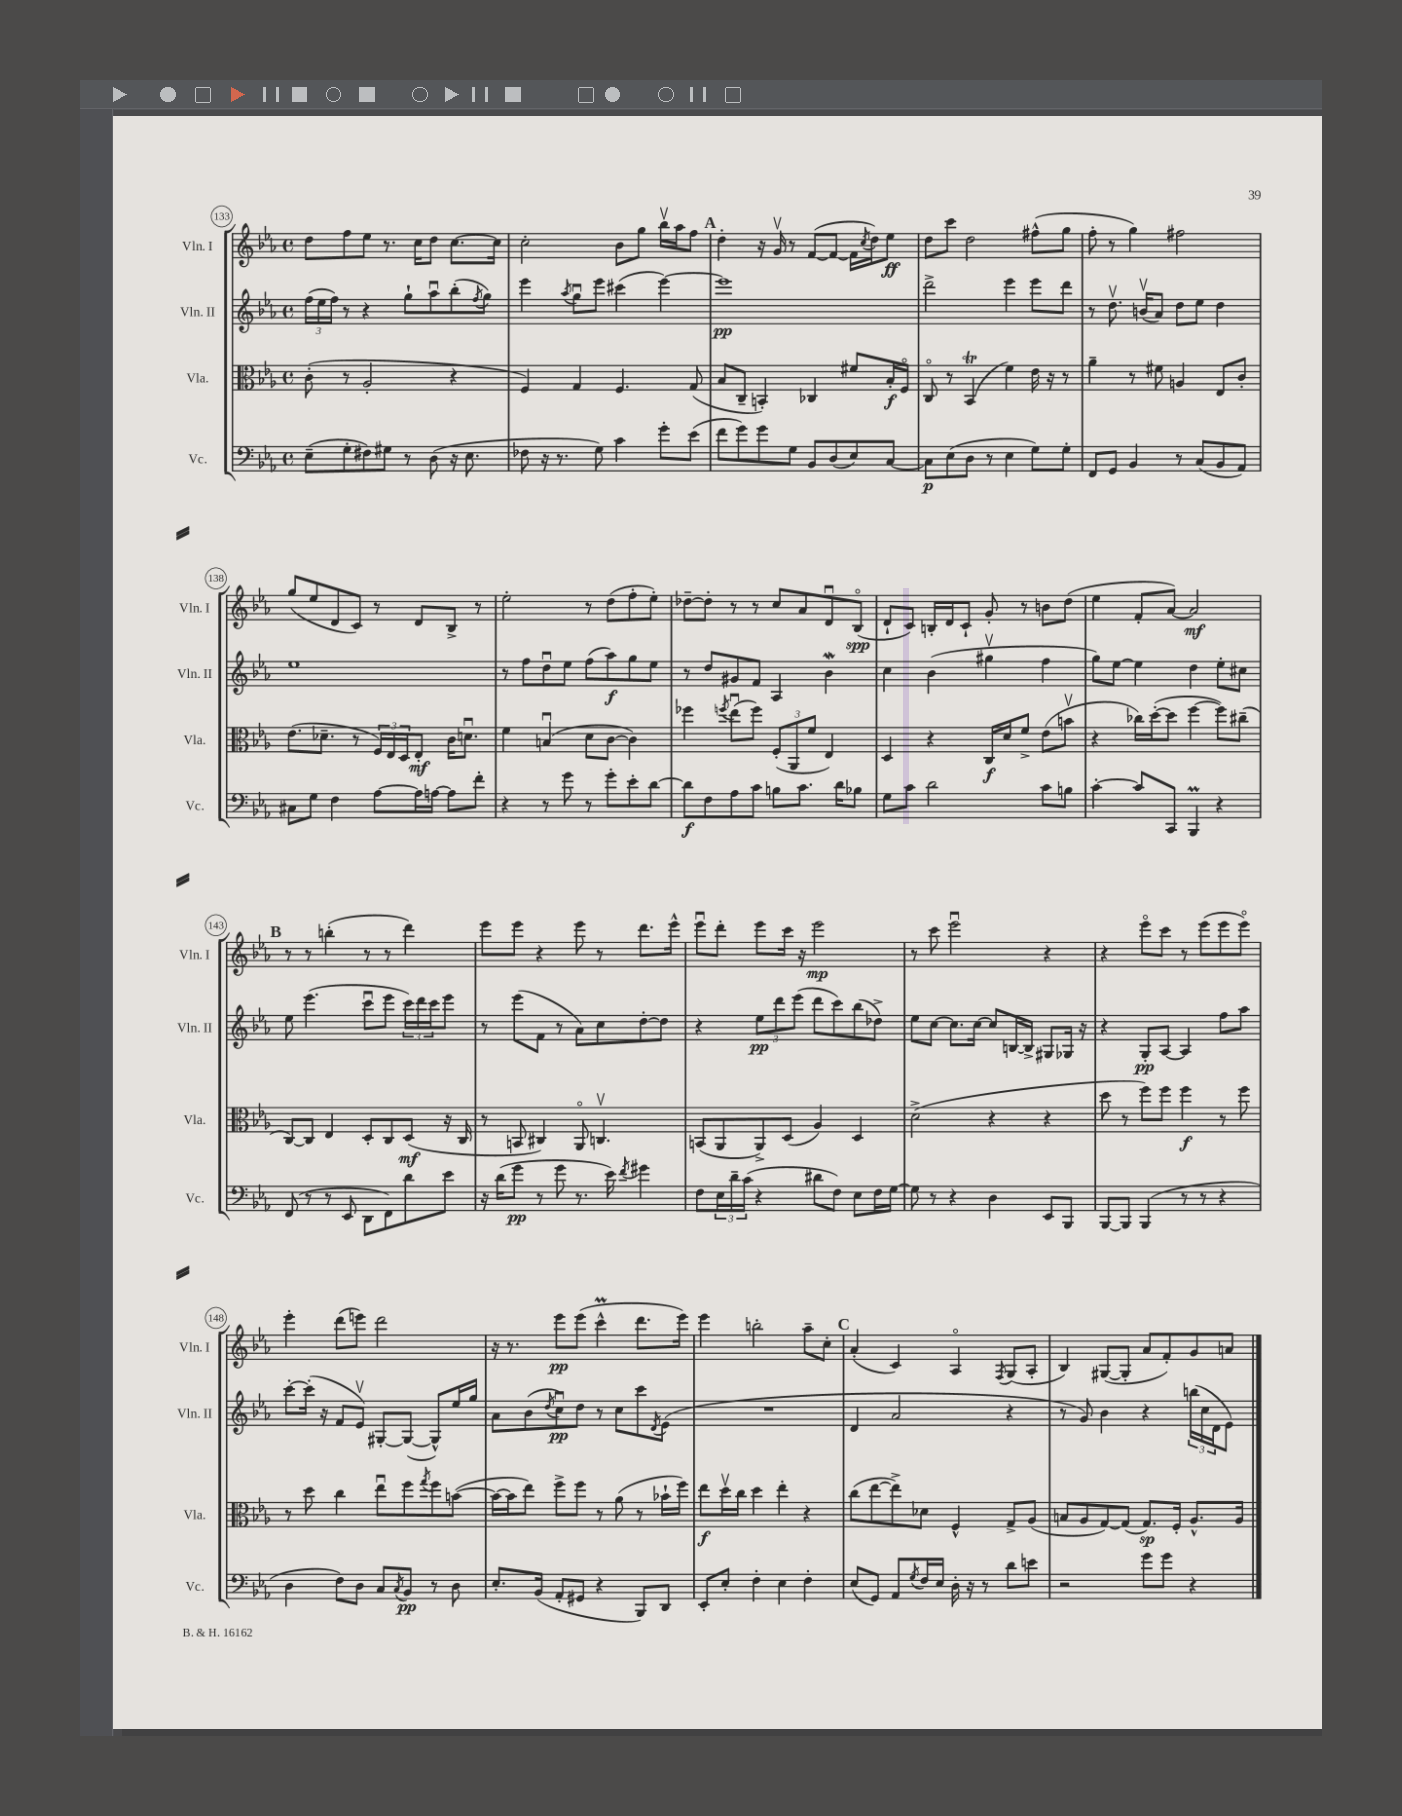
<<
\new StaffGroup <<
\new Staff = "s0" \with { instrumentName = "Vln. I" shortInstrumentName = "Vln. I" } {
    \clef treble \key ees \major \defaultTimeSignature \time 4/4
    d''8 f''8 ees''8 r8. c''16 d''8 c''8.~ c''16 |
    c''2-. bes'8 g''8 bes''16\upbow aes''16 f''8 |
    \mark \markup { \bold "A" } d''4-. r16 g'16\upbow r8 f'8~( f'8~ f'16 \acciaccatura { c''8 } d''16) ees''8\ff |
    d''8 c'''8 d''2 fis''8-^( g''8 |
    f''8-. r8 g''4) fis''2 |
    g''8( ees''8 d'8 c'8) r8 d'8 bes8-> r8 |
    ees''2-. r8 d''8( f''8-. ees''8-.) |
    des''8~-- des''8-. r8 r8 c''8 aes'8 d'8\downbow bes8\flageolet\spp( |
    d'8-! c'8) b16-. d'16 c'8-! g'8-. r8 b'8 d''8( |
    ees''4 f'8-. aes'8~) aes'2\mf |
    \mark \markup { \bold "B" } r8 r8 b''4-.( r8 r8 d'''4) |
    ees'''8 ees'''8 r4 ees'''8 r8 d'''8. ees'''16-^ |
    ees'''8\downbow d'''8-. ees'''8 c'''16 r16 ees'''2\mp |
    r8 c'''8 ees'''2\downbow r4 |
    r4 ees'''8\flageolet c'''8 r8 ees'''8( ees'''8 ees'''8\flageolet) |
    ees'''4-. d'''8( e'''8) d'''2 |
    r16 r8. ees'''8\pp ees'''8( c'''4-^\prall d'''8. ees'''16) |
    ees'''4 b''2-. aes''8-- c''8-. |
    \mark \markup { \bold "C" } aes'4-.( c'4) aes4\flageolet \acciaccatura { f8 } g8( aes8-. |
    bes4) gis8~( gis8-. aes'8 f'8-.) g'8 a'8 \bar "|." |
}
\new Staff = "s1" \with { instrumentName = "Vln. II" shortInstrumentName = "Vln. II" } {
    \clef treble \key ees \major \defaultTimeSignature \time 4/4
    \tuplet 3/2 { f''16( ees''16 f''16) } r8 r4 g''8-! aes''8\downbow bes''8-.( \acciaccatura { f''8 } g''8) |
    ees'''4 \acciaccatura { aes''8 } g''8\downbow ees'''8 cis'''4( ees'''4~) |
    \mark \markup { \bold "A" } ees'''1\pp |
    d'''2-> ees'''4 ees'''8 d'''8 |
    r8 d''8.\upbow b'16\upbow( aes'8) d''8 ees''8 d''4 |
    ees''1 |
    r8 f''8 d''8\downbow ees''8 f''8( aes''8\f) g''8 ees''8 |
    r8 d''8 gis'8 f'8 aes4 bes'4\mordent |
    c''4 bes'4( gis''4\upbow f''4 |
    g''8) ees''8~ ees''4 d''4 ees''8-. cis''8 |
    \mark \markup { \bold "B" } ees''8 ees'''4.( c'''8\downbow ees'''8 \tuplet 3/2 { c'''16) d'''16 c'''16 } ees'''8 |
    r8 ees'''8( f'8 r8 aes'8) c''8 d''8~-. d''8 |
    r4 \tuplet 3/2 { ees''8\pp d'''8 ees'''8( } d'''8 c'''8) bes''8( des''8->) |
    ees''8 c''8~ c''8. c''16~ c''8 b16~ b16-> gis8 ges16 r16 |
    r4 g8-.\pp aes8~ aes4 f''8 aes''8 |
    c'''8~-. c'''16-.( r16 f'8 ees'8\upbow) gis8~-. gis8~( gis8-^) ees''16 g''16 |
    aes'8 bes'8( \acciaccatura { d''8 } c''8\downbow\pp) d''8 r8 c''8 c'''8 \acciaccatura { d'8 } ees'8( |
    R1 |
    \mark \markup { \bold "C" } d'4 aes'2 r4 |
    r8 g'8) bes'4 r4 \tuplet 3/2 { b''16( c''16 d'16 } ees'8) \bar "|." |
}
\new Staff = "s2" \with { instrumentName = "Vla." shortInstrumentName = "Vla." } {
    \clef alto \key ees \major \defaultTimeSignature \time 4/4
    c'8-.( r8 aes2-. r4 |
    f4) g4 f4. g8( |
    \mark \markup { \bold "A" } bes8 c8-- b,4-.) ces4 fis'8 bes16-.\f f16\flageolet |
    c8\flageolet r8 bes,4\trill( f'4) ees'16 r16 r8 |
    aes'4-- r8 fis'8 a4 ees8 c'8-. |
    ees'8.( des'8.-- r8 \tuplet 3/2 { f16) ees16 d16 } ees8-.\mf c'16 d'8.\downbow |
    f'4 b4\downbow( d'8 c'8~ c'4) |
    fes''4 \acciaccatura { f''8 } ees''8\downbow( f''8) \tuplet 3/2 { f8-.( aes,8 f'8 } ees4) |
    d4 r4 c16\f d'16 f'8-> ees'8( b'8\upbow |
    r4 ces''16) d''16~-.( d''8 f''4~ f''8) cis''8--( |
    \mark \markup { \bold "B" } c8~) c8 ees4 d8-. c8 d8\mf( r16 c16 |
    r8 b,8 cis4) aes,8\flageolet c4.\upbow |
    b,8( aes,8 aes,8->) d8( aes4) d4 |
    d'2->( r4 r4 |
    d''8 r8 f''8) f''8 f''4\f r8 f''8 |
    r8 d''8 c''4 ees''8\downbow f''8 \acciaccatura { g''8 } f''8 b'8~( |
    b'16~ b'16 ees''8) f''8-> f''8 r8 aes'8( r8 bes'16-! f''16) |
    ees''8\f d''16\upbow c''16 d''4 ees''4-. r4 |
    \mark \markup { \bold "C" } c''8( ees''8~ ees''8->) des'8 f4-^ g8-> aes8( |
    b8 aes8 g8~) g8( g8.\sp) f16-. aes8.-^ aes16 \bar "|." |
}
\new Staff = "s3" \with { instrumentName = "Vc." shortInstrumentName = "Vc." } {
    \clef bass \key ees \major \defaultTimeSignature \time 4/4
    ees8--( g8-. fis8) gis8 r8 d8( r16 ees8. |
    fes8 r16 r8. g8) c'4 g'8-. ees'8( |
    \mark \markup { \bold "A" } f'8 g'8) g'8 g8 bes,8 d8( ees8) c8~ |
    c8\p ees8( d8 r8 ees4 g8) g8-. |
    f,8 g,8 bes,4 r8 c8( bes,8 aes,8) |
    cis8 g8 f4 aes8~ aes16 a16~ a8 f'8-. |
    r4 r8 g'8 r8 g'8-. ees'8-. d'8~ |
    d'8\f f8 aes8 c'8 b8 c'8. d'16 bes8 |
    g8 c'8 d'2 c'8 b8 |
    c'4~-. c'8 c,8 bes,,4\prall r4 |
    \mark \markup { \bold "B" } f,8( r8 r8 ees,8 d,8 f,8) d'8 ees'8 |
    r16 d'16( g'8\pp r8 g'8 r8. ees'16) \acciaccatura { f'8 } gis'4 |
    f8 \tuplet 3/2 { ees16 d'16-- c'16( } r4 dis'8 f8) ees8 f16 g16~ |
    g8 r8 r4 d4 ees,8 bes,,8 |
    bes,,8~ bes,,8 bes,,4( r8 r8 r4 |
    d4 f8) d8 c8 \acciaccatura { c8 } bes,8\pp r8 d8 |
    ees8.-. bes,16( aes,8-. gis,8 r4 bes,,8) d,8 |
    ees,8-. ees8-. f4-. ees4 f4-. |
    \mark \markup { \bold "C" } ees8( g,8) aes,8 \acciaccatura { g8 } f16 ees16 d16-. r16 r8 d'8 e'8 |
    r2 g'8 g'8 r4 \bar "|." |
}
>>
>>
\layout { \context { \Score currentBarNumber = #133 \override BarNumber.stencil = #(make-stencil-circler 0.1 0.3 ly:text-interface::print) } }
